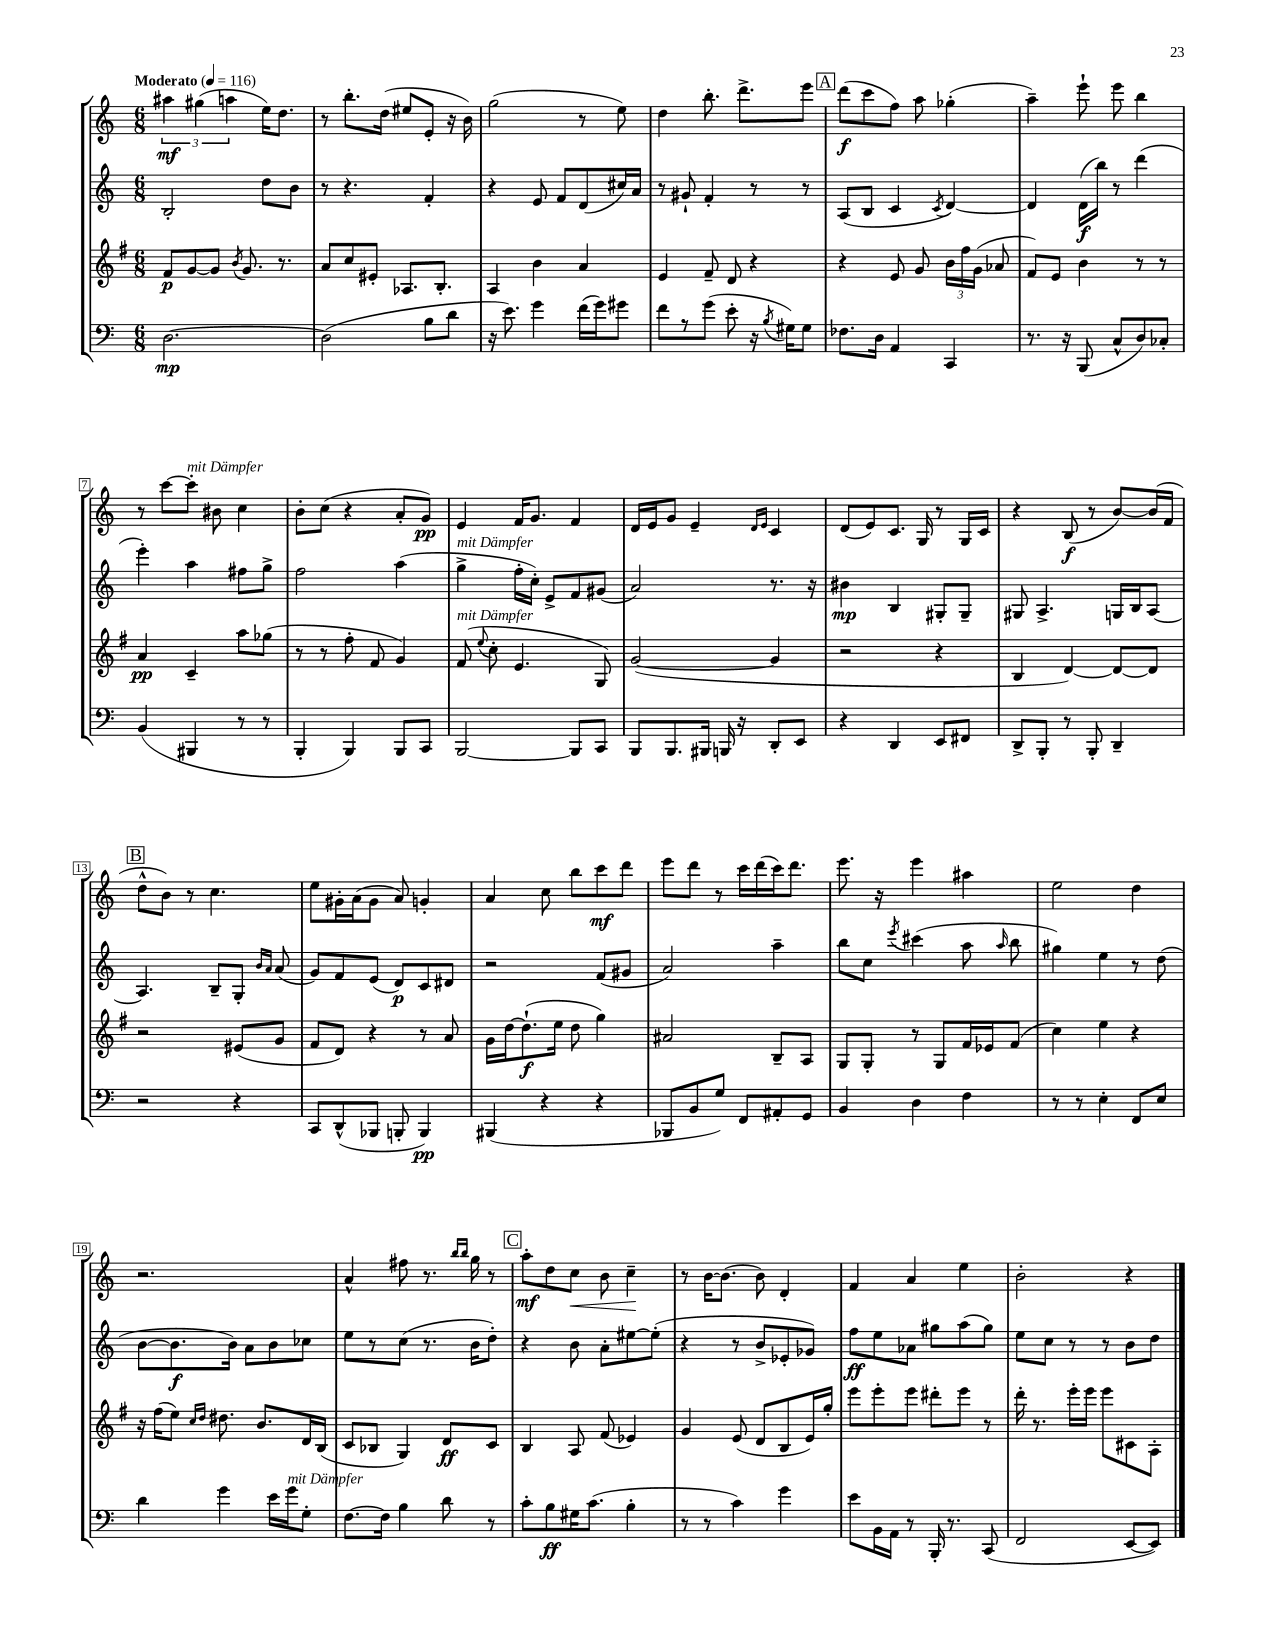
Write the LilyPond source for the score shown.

<<
\new StaffGroup <<
\new Staff = "s0" {
    \clef treble \key c \major \numericTimeSignature \time 6/8 \tempo "Moderato" 4 = 116
    \autoBeamOff \tuplet 3/2 { ais''4\mf gis''4( a''4 } e''16[) d''8.] |
    r8 b''8.[-. d''16]( eis''8[ e'8]-. r16 b'16) |
    g''2( r8 e''8) |
    d''4 b''8.-. d'''8.[-> e'''8] |
    \mark \markup { \box "A" } d'''8[\f( c'''8 f''8]) a''8 ges''4-.( |
    a''4--) e'''8-! e'''8 b''4 |
    r8 c'''8[~ c'''8]-.^\markup { \italic "mit Dämpfer" } bis'8 c''4 |
    b'8[-. c''8]( r4 a'8[-. g'8]\pp) |
    e'4 f'16[ g'8.] f'4 |
    d'16[ e'16 g'8] e'4-- \grace { d'16[ e'16] } c'4 |
    d'8[( e'8) c'8.] g16 r8 g16[ c'16] |
    r4 b8\f( r8 b'8[~) b'16( f'16] |
    \mark \markup { \box "B" } d''8[-^ b'8]) r8 c''4. |
    e''8[ gis'16-. a'16( gis'8] a'8) g'4-. |
    a'4 c''8 b''8[ c'''8\mf d'''8] |
    e'''8[ d'''8] r8 c'''16[ d'''16( c'''16) d'''8.] |
    e'''8. r16 e'''4 ais''4 |
    e''2 d''4 |
    r2. |
    a'4-^ fis''8 r8. \grace { b''16[ b''16] } g''16 r8 |
    \mark \markup { \box "C" } a''8[-.\mf d''8 c''8]\< b'8 c''4--\! |
    r8 b'16[~ b'8.]( b'8) d'4-. |
    f'4 a'4 e''4 |
    b'2-. r4 \bar "|." |
}
\new Staff = "s1" {
    \clef treble \key c \major \numericTimeSignature \time 6/8
    \autoBeamOff b2-. d''8[ b'8] |
    r8 r4. f'4-. |
    r4 e'8 f'8[ d'8( cis''16) a'16] |
    r8 gis'8-! f'4-. r8 r8 |
    \mark \markup { \box "A" } a8[( b8] c'4 \acciaccatura { c'8 } d'4~) |
    d'4 d'16[\f( b''16]) r8 d'''4( |
    e'''4-.) a''4 fis''8[ g''8]-> |
    f''2 a''4( |
    g''4->^\markup { \italic "mit Dämpfer" } f''16[-. c''16]-.) e'8[-> f'8 gis'8]( |
    a'2) r8. r16 |
    bis'4\mp b4 gis8[-. gis8]-- |
    gis8 a4.-> g16[ b16 a8]~ |
    \mark \markup { \box "B" } a4. b8[-- g8]-. \grace { b'16[ a'16] } a'8( |
    g'8[) f'8 e'8]( d'8[\p) c'8 dis'8] |
    r2 f'8[( gis'8] |
    a'2) a''4-- |
    b''8[ c''8] \acciaccatura { e'''8 } cis'''4( a''8 \grace { a''16 } b''8 |
    gis''4) e''4 r8 d''8( |
    b'8[~ b'8.\f b'16]) a'8[ b'8 ces''8] |
    e''8[ r8 c''8]( r8. b'16[ d''8]-.) |
    \mark \markup { \box "C" } r4 b'8 a'8[-. eis''8~ eis''8]-.( |
    r4 r8 b'8[-> ees'8-. ges'8]) |
    f''8[\ff e''8 aes'8] gis''8[ a''8( gis''8]) |
    e''8[ c''8] r8 r8 b'8[ d''8] \bar "|." |
}
\new Staff = "s2" {
    \clef treble \key g \major \numericTimeSignature \time 6/8
    \autoBeamOff fis'8[\p g'8~ g'8] \acciaccatura { b'8 } g'8. r8. |
    a'8[ c''8 eis'8]-. aes8.[ b8.]-. |
    a4 b'4 a'4 |
    e'4 fis'8-- d'8 r4 |
    \mark \markup { \box "A" } r4 e'8 g'8 \tuplet 3/2 { b'16[ fis''16 g'16]( } aes'8 |
    fis'8[) e'8] b'4 r8 r8 |
    a'4\pp c'4-- a''8[ ges''8]( |
    r8 r8 fis''8-. fis'8 g'4) |
    fis'8^\markup { \italic "mit Dämpfer" }( \appoggiatura { e''8 } c''8-. e'4. g8) |
    g'2~( g'4 |
    r2 r4 |
    b4 d'4~) d'8[~ d'8] |
    \mark \markup { \box "B" } r2 eis'8[( g'8] |
    fis'8[ d'8]) r4 r8 a'8 |
    g'16[ d''16~ d''8.-!\f( e''16] d''8 g''4) |
    ais'2 b8[-- a8] |
    g8[ g8]-. r8 g8[ fis'16 ees'16 fis'8]( |
    c''4) e''4 r4 |
    r16 fis''16[( e''8]) \grace { c''16[ d''16] } dis''8. b'8.[ d'16 b16]( |
    c'8[ bes8] g4) d'8[\ff c'8] |
    \mark \markup { \box "C" } b4 a8 fis'8( ees'4) |
    g'4 e'8( d'8[ b8 e'16) g''16]-. |
    e'''8[ e'''8-. e'''8] dis'''8[-. e'''8] r8 |
    d'''16-. r8. e'''16[-. e'''16] e'''8[ cis'8 a8]-. \bar "|." |
}
\new Staff = "s3" {
    \clef bass \key c \major \numericTimeSignature \time 6/8
    \autoBeamOff d2.~\mp |
    d2( b8[ d'8] |
    r16 e'8.) g'4 f'16[( g'16) gis'8] |
    f'8[ r8 g'8]( e'8-. r16 \acciaccatura { b8 } gis16[) gis8] |
    \mark \markup { \box "A" } fes8.[ d16] a,4 c,4 |
    r8. r16 b,,8( c8[-^ d8) ces8]-. |
    b,4( bis,,4 r8 r8 |
    b,,4-. b,,4) b,,8[ c,8] |
    b,,2~ b,,8[ c,8] |
    b,,8[ b,,8. bis,,16] b,,16 r16 d,8[-. e,8] |
    r4 d,4 e,8[ fis,8] |
    d,8[-> b,,8]-. r8 b,,8-. d,4-- |
    \mark \markup { \box "B" } r2 r4 |
    c,8[ d,8-^( bes,,8] b,,8-. b,,4\pp) |
    bis,,4( r4 r4 |
    bes,,8[ b,8 g8]) f,8[ ais,8-. g,8] |
    b,4 d4 f4 |
    r8 r8 e4-. f,8[ e8] |
    d'4 g'4 e'16[ g'16^\markup { \italic "mit Dämpfer" } g8]-. |
    f8.[~ f16] b4 d'8 r8 |
    \mark \markup { \box "C" } c'8[-. b8\ff gis16 c'8.]( b4-. |
    r8 r8 c'4) g'4 |
    e'8[ b,16 a,16] r8 b,,16-. r8. c,8( |
    f,2 e,8[~ e,8]) \bar "|." |
}
>>
>>
\layout { \context { \Score \override BarNumber.stencil = #(make-stencil-boxer 0.1 0.3 ly:text-interface::print) } }
